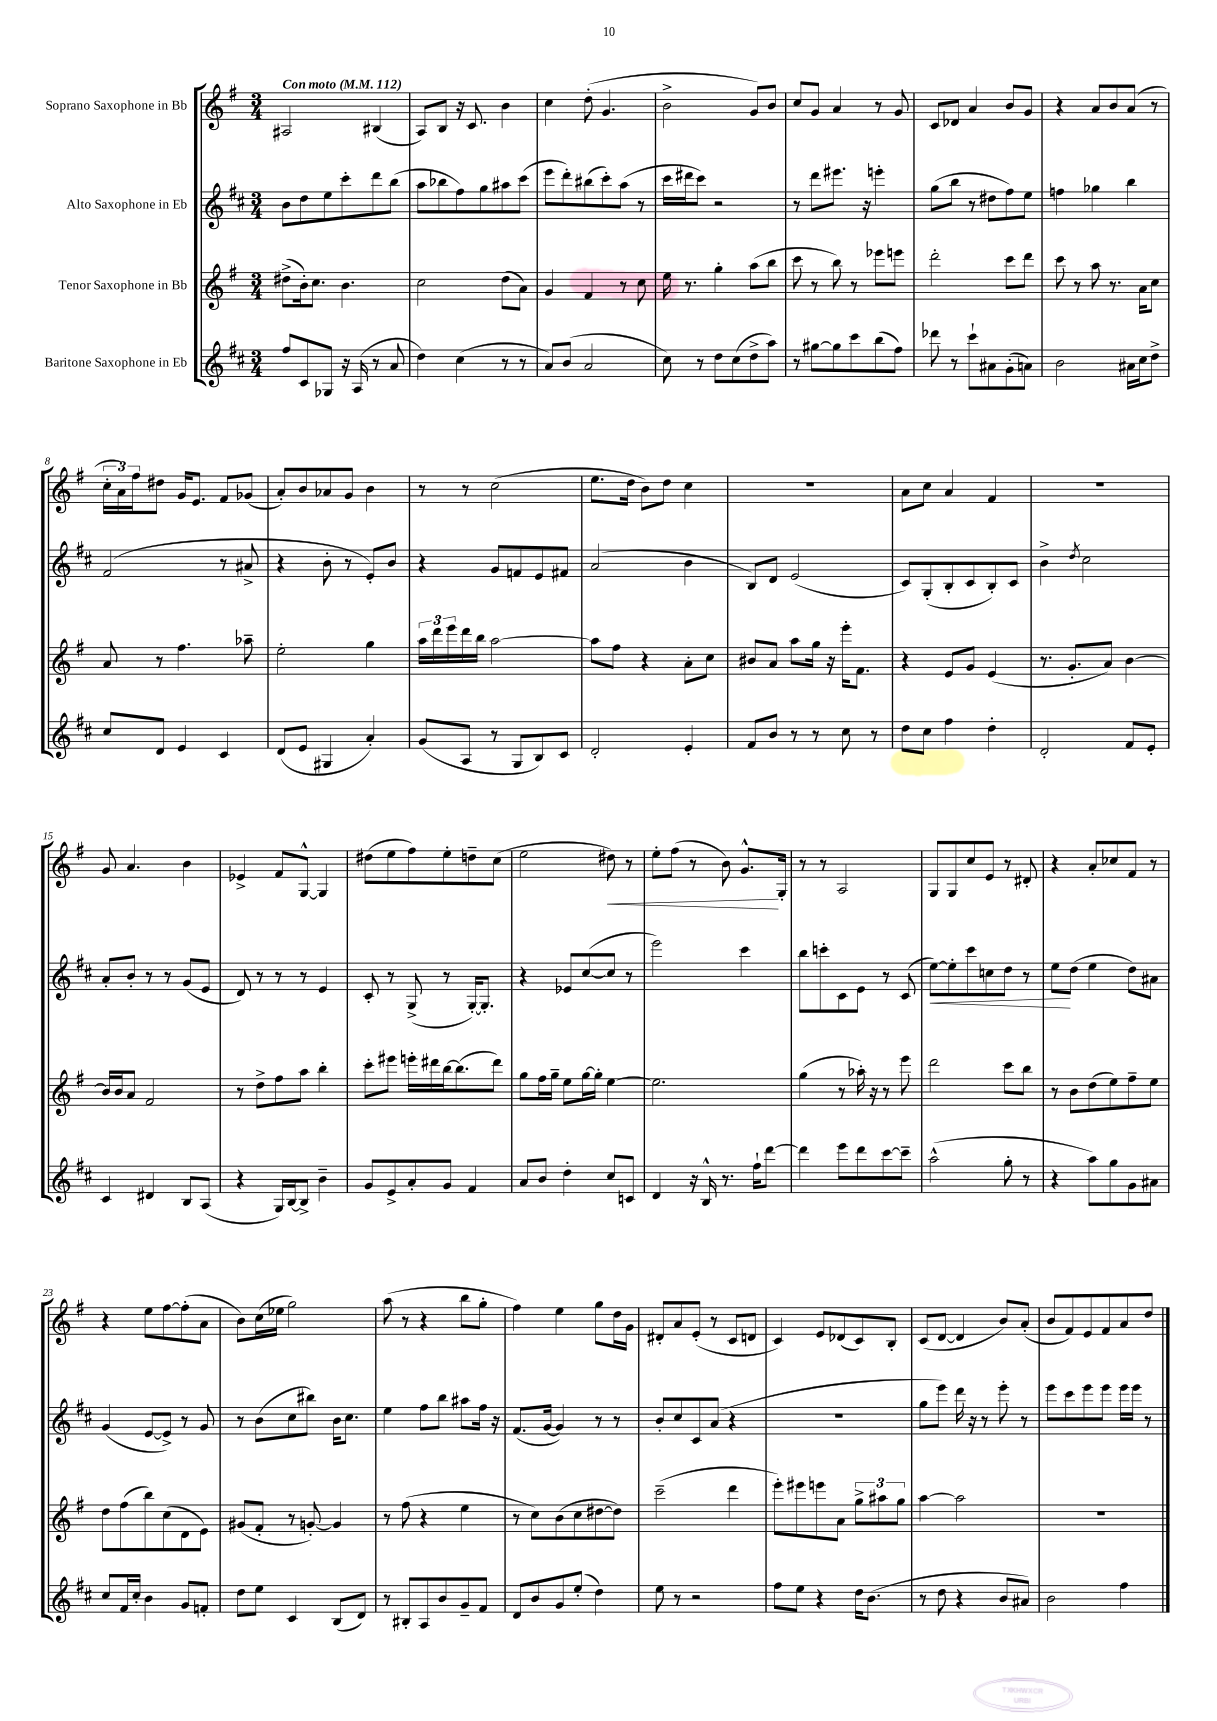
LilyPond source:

<<
\new StaffGroup <<
\new Staff = "s0" \with { instrumentName = "Soprano Saxophone in Bb" } {
    \clef treble \key g \major \numericTimeSignature \time 3/4 \tempo "Con moto" 4 = 112
    ais2 bis4( |
    a8) b8 r16 c'8. b'4 |
    c''4 d''8-.( g'4. |
    b'2-> g'8) b'8 |
    c''8 g'8 a'4 r8 g'8 |
    c'8 des'8 a'4 b'8 g'8 |
    r4 a'8 b'8 a'8( r8 |
    \tuplet 3/2 { c''16-. a'16) fis''16 } dis''8 g'16 e'8. fis'8 ges'8( |
    a'8-.) b'8 aes'8 g'8 b'4 |
    r8 r8 c''2( |
    e''8. d''16 b'8) d''8 c''4 |
    R2. |
    a'8 c''8 a'4 fis'4 |
    R2. |
    g'8 a'4. b'4 |
    ees'4-> fis'8 g8~-^ g4 |
    dis''8( e''8 fis''8) e''8-. d''8-- c''8( |
    e''2 dis''8\<) r8 |
    e''8-. fis''8( r8 b'8) g'8.-^\! g16-. |
    r8 r8 a2 |
    g8 g8 c''8 e'8 r8 dis'8-. |
    r4 a'8-. ces''8 fis'8 r8 |
    r4 e''8 fis''8~ fis''8-.( a'8 |
    b'8) c''16( ees''16 g''2) |
    a''8( r8 r4 b''8 g''8-. |
    fis''4) e''4 g''8 d''16 g'16 |
    dis'8-. a'8 e'8-.( r8 c'8 d'8 |
    c'4) e'8 des'8( c'8) b8-. |
    c'8( d'8~ d'4 b'8) a'8-.( |
    b'8 fis'8) e'8 fis'8 a'8 d''8 \bar "|." |
}
\new Staff = "s1" \with { instrumentName = "Alto Saxophone in Eb" } {
    \clef treble \key d \major \numericTimeSignature \time 3/4
    b'8 d''8 e''8 cis'''8-. d'''8 b''8( |
    a''8 bes''8 fis''8) g''8 ais''8 cis'''8( |
    e'''8 d'''8-.) bis''8( cis'''8-.) a''8( r8 |
    cis'''16 dis'''16 cis'''8) r2 |
    r8 d'''8 eis'''8. r16 e'''4-. |
    g''8( b''8 r8 dis''8 fis''8) e''8 |
    f''4 ges''4 b''4 |
    fis'2( r8 ais'8-> |
    r4 b'8-. r8 e'8-.) b'8 |
    r4 g'8 f'8 e'8 fis'8 |
    a'2( b'4 |
    b8) d'8 e'2( |
    cis'8) g8-.( b8-. cis'8 b8-.) cis'8 |
    b'4-> \acciaccatura { d''8 } cis''2 |
    a'8-. b'8-. r8 r8 g'8( e'8 |
    d'8) r8 r8 r8 e'4 |
    cis'8-. r8 g8->( r8 g16~-.) g8.-. |
    r4 ees'8 cis''8~( cis''8 r8 |
    e'''2) cis'''4 |
    b''8 c'''8-. cis'8 e'8 r8 cis'8( |
    e''8~\<) e''8-. cis'''8 c''8 d''8 r8 |
    e''8\! d''8( e''4 d''8) ais'8 |
    g'4( e'8~ e'8->) r8 g'8 |
    r8 b'8( cis''8 bis''8) b'16 cis''8. |
    e''4 fis''8 b''8 ais''8 fis''16 r16 |
    fis'8.( g'16~ g'4) r8 r8 |
    b'8-. cis''8 cis'8 a'8( r4 |
    R2. |
    g''8 e'''8) d'''16 r16 r8 e'''8-. r8 |
    e'''8 cis'''8 e'''8 e'''8 e'''16 e'''16 r8 \bar "|." |
}
\new Staff = "s2" \with { instrumentName = "Tenor Saxophone in Bb" } {
    \clef treble \key g \major \numericTimeSignature \time 3/4
    dis''8->( b'16-.) c''8. b'4. |
    c''2 d''8( a'8) |
    g'4 fis'4 r8 c''8 |
    e''16 r8. g''4-. a''8( b''8 |
    c'''8 r8 b''8) r8 ees'''8 e'''8 |
    d'''2-. c'''8 d'''8 |
    c'''8 r8 a''8 r8. a'16 c''8 |
    a'8 r8 fis''4. aes''8-- |
    e''2-. g''4 |
    \tuplet 3/2 { a''16 d'''16 e'''16 } d'''16 b''16 a''2~ |
    a''8 fis''8 r4 a'8-. c''8 |
    bis'8 a'8 a''8 g''16 r16 e'''16-. fis'8. |
    r4 e'8 g'8 e'4( |
    r8. g'8.-. a'8) b'4~ |
    b'16 b'16 a'8 fis'2 |
    r8 d''8-> fis''8 a''8 b''4-. |
    c'''8-. eis'''8 e'''16-. dis'''16 b''16~ b''8.( dis'''8) |
    g''8 fis''16 g''16-- e''8 g''16~ g''16-. e''4~ |
    e''2. |
    g''4( r8 aes''16-.) r16 r8 e'''8 |
    d'''2 c'''8 b''8 |
    r8 b'8 d''8( e''8) fis''8-- e''8 |
    d''8 fis''8( b''8) c''8( d'8 e'8) |
    gis'8( fis'8-. r8 g'8~-.) g'4 |
    r8 fis''8( r4 e''4 |
    r8 c''8) b'8( c''8 dis''8~ dis''8) |
    c'''2--( d'''4 |
    e'''8-.) eis'''8 e'''8 a'8 \tuplet 3/2 { g''8-> ais''8 g''8 } |
    a''4~ a''2 |
    R2. \bar "|." |
}
\new Staff = "s3" \with { instrumentName = "Baritone Saxophone in Eb" } {
    \clef treble \key d \major \numericTimeSignature \time 3/4
    fis''8 cis'8 ges8 r16 a16( r8 a'8 |
    d''4) cis''4( r8 r8 |
    a'8) b'8( a'2 |
    cis''8) r8 d''8 cis''8( d''8-> a''8) |
    r8 gis''8~ gis''8 cis'''8 b''8( fis''8) |
    des'''8 r8 cis'''8-! ais'8 g'8-.( a'8) |
    b'2 ais'16 cis''16 d''8-> |
    cis''8 d'8 e'4 cis'4 |
    d'8( e'8 gis4 a'4-.) |
    g'8( a8 r8 g8 b8) cis'8 |
    d'2-. e'4-. |
    fis'8 b'8 r8 r8 cis''8 r8 |
    d''8 cis''8 fis''4 d''4-. |
    d'2-. fis'8 e'8-. |
    cis'4 dis'4 b8 a8( |
    r4 g16) b16~ b8-> b'4-- |
    g'8 e'8-> a'8-. g'8 fis'4 |
    a'8 b'8 d''4-. cis''8 c'8 |
    d'4 r16 b16-^ r8. fis''16-! d'''8~ |
    d'''4 e'''8 d'''8 cis'''8~ cis'''8-- |
    a''2-^( g''8-. r8 |
    r4 a''8) g''8 g'8 ais'8 |
    cis''8 fis'16 cis''16-. b'4 g'8 f'8-. |
    d''8 e''8 cis'4 b8( d'8) |
    r8 bis8-. a8 b'8 g'8-- fis'8 |
    d'8 b'8 g'8 e''8-.( d''4) |
    e''8 r8 r2 |
    fis''8 e''8 r4 d''16 b'8.( |
    r8 d''8 r4 b'8 ais'8) |
    b'2 fis''4 \bar "|." |
}
>>
>>
